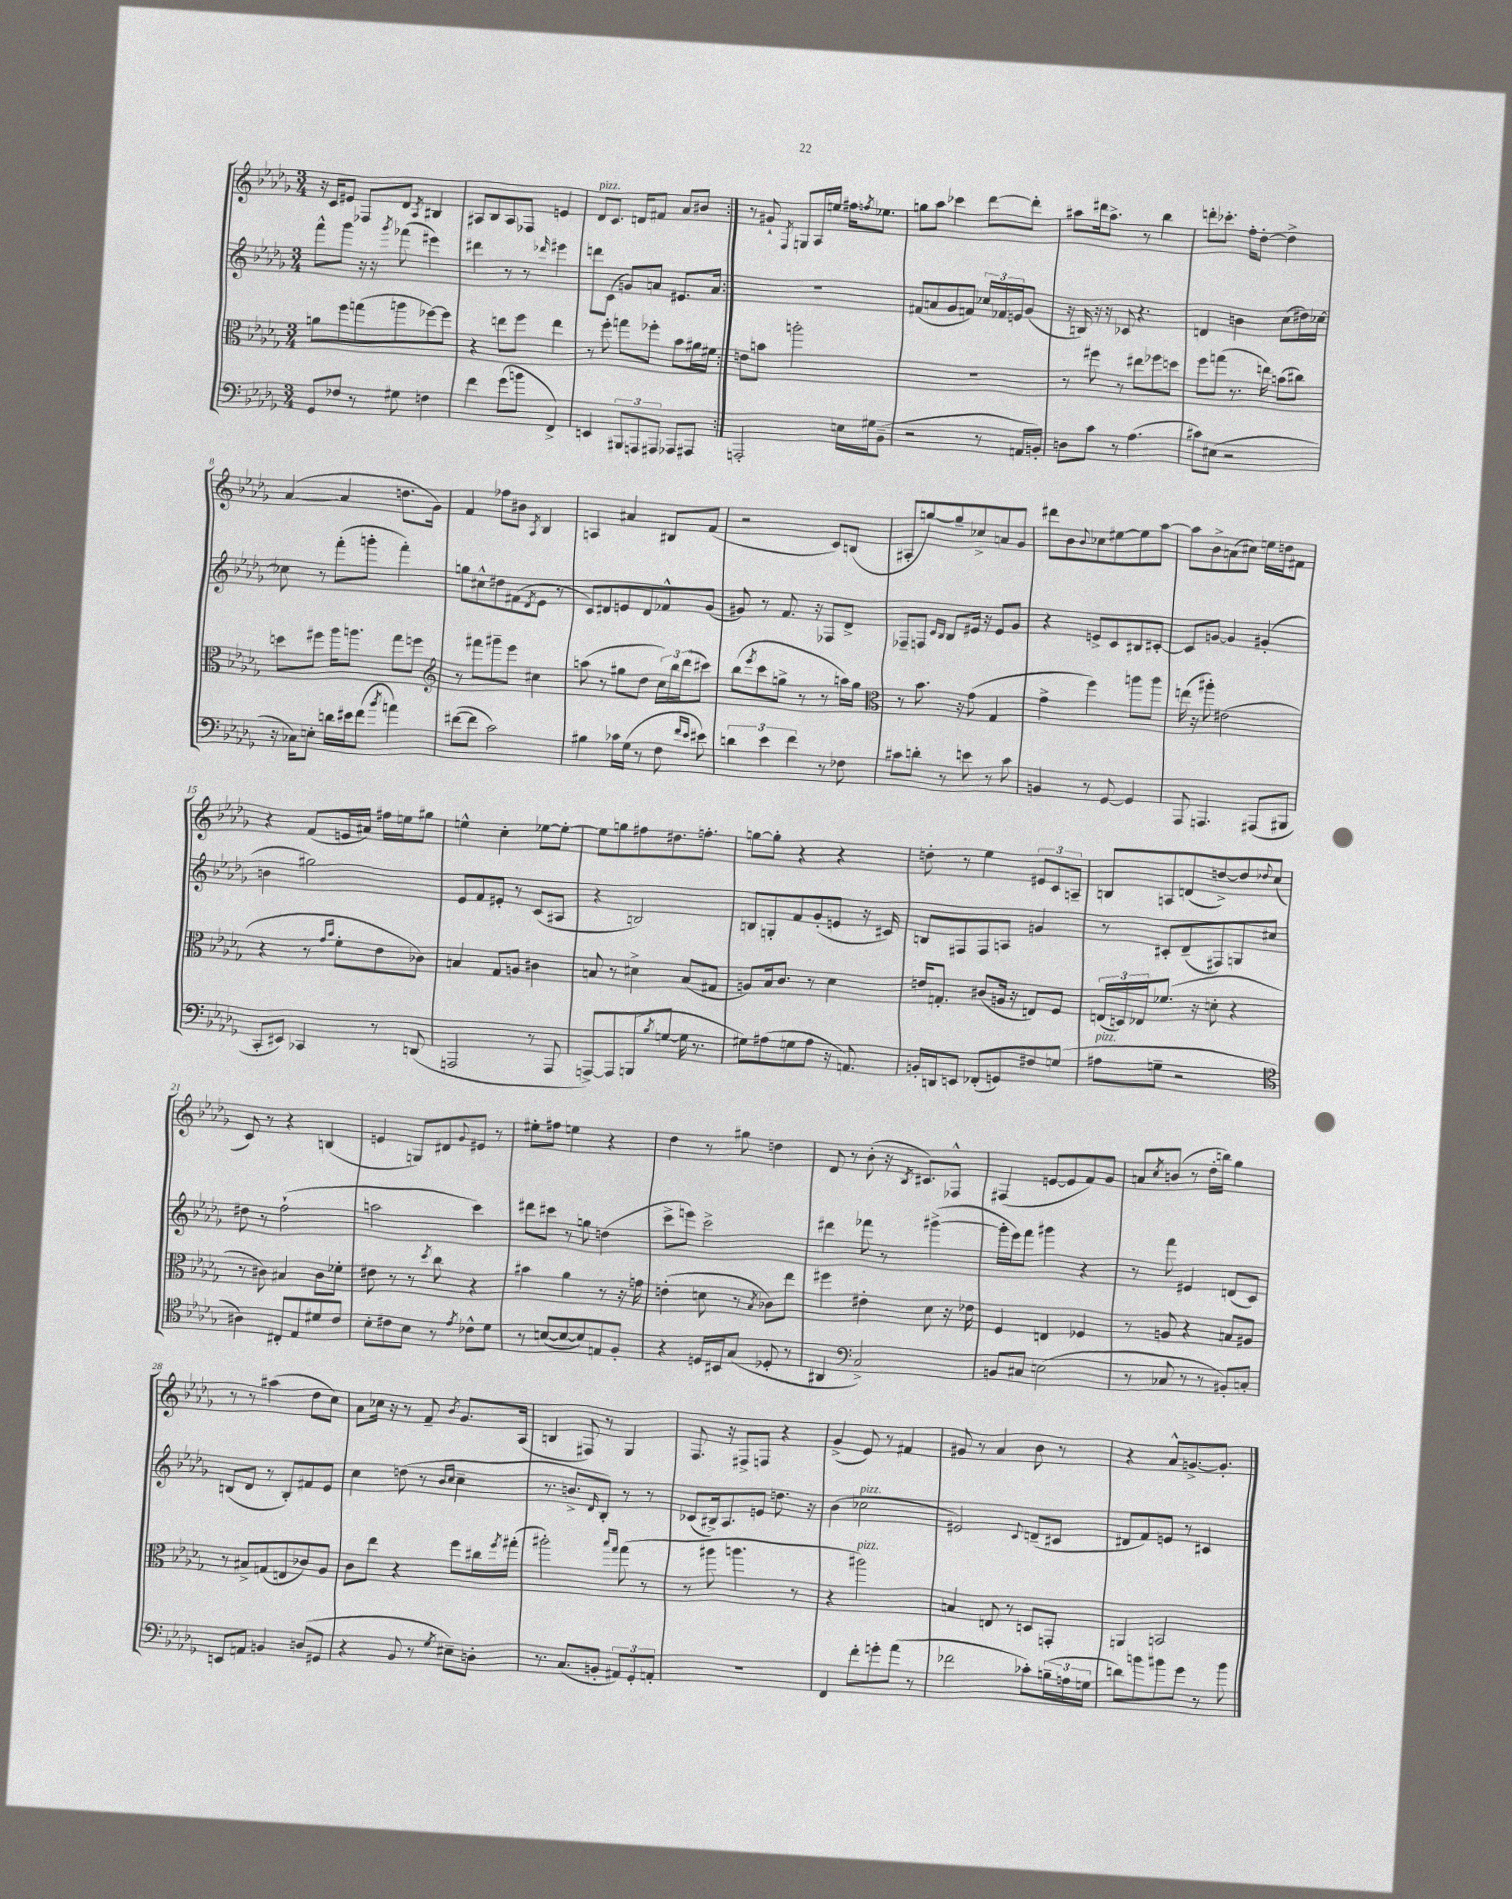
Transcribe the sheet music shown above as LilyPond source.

<<
\new StaffGroup <<
\new Staff = "s0" {
    \clef treble \key des \major \numericTimeSignature \time 3/4
    \repeat volta 2 { r16 c'16 eis'8 fes8 des'8 \acciaccatura { aes8 } bis4 |
    ais8 bes8 ais8 fes8 e'4 |
    des'8^\markup { \italic "pizz." } c'8. d'16 fis'8 aes'8 bis'8 | }
    r8 gis'8-! \acciaccatura { f8 } g8 aes16 e''16 fis''16 \acciaccatura { f''8 } ees''8. |
    g''8 aes''8 ces'''4 des'''8~ des'''8-. |
    ais''8 dis'''16 ais''8.-> r8 bes''4 |
    d'''8-. ces'''8.-. f''16-. des''8~-. des''4-> |
    aes'4~( aes'4 d''8. ges'16) |
    f'4 fes''8 bis'8 \acciaccatura { aes8 } bes4 |
    a4 ais'4 bis8 f'8( |
    r2 c'8) b8( |
    ais8-. g''8~) g''8-- ces''8-> a'8 ges'8 |
    dis'''8 bes'8 \appoggiatura { bes'8 } ces''8 eis''8~ eis''8 aes''8~ |
    aes''8 bes'8-> a'8( cis''8) e''16 d''16 fis'8 |
    r4 f'8( e'16 ais'16) fis''16 e''16 gis''8 |
    e''4-^ c''4-. ees''8~ ees''8~-. |
    ees''8 g''8 fis''8 dis''8. f''8.-. |
    g''8~ g''8-. r4 r4 |
    d''8-. r8 ees''4 \tuplet 3/2 { eis'8 c'8 a8-- } |
    b8 a8 d'8( d''8~->) d''8 \appoggiatura { des''8 } c''8( |
    c'8) r8 r4 b4( |
    e'4 g8) dis'8 \appoggiatura { ges'8 } eis'8 r8 |
    eis''8-. fis''8 e''4 r4 |
    des''4 r8 gis''8 d''4 |
    des'8 r8 bes'8-.( r16 \acciaccatura { bes8 } cis'8.) fes8-^ |
    fis4( e'8~ e'8 f'8) ges'8 |
    a'8 \acciaccatura { c''8 } b'8( r8 des''16-. b''16) ges''4 |
    r8 r8 ais''4( des''8 c''8) |
    aes'8 ces''16 r16 r8 f'8-- \acciaccatura { bes'8 } ges'8. aes16( |
    b4 fis8) r8 ges4 |
    f8. r16 fis8-> f8 r4 |
    ges'4->( ees'8) r8 fis'4 |
    gis'8 r8 aes'4 bes'8 r8 |
    r4 aes'8-^ g'8.~-> g'8.-. \bar "|." |
}
\new Staff = "s1" {
    \clef treble \key des \major \numericTimeSignature \time 3/4
    \repeat volta 2 { f'''8-^ ges'''8 r16 r16 \acciaccatura { ges'''8 } fes'''8( eis'''4) |
    dis'''4 r8 r8 \grace { des'''16 } eis'''4 |
    d'''8 c'8( g'8) a'8 eis'8. a'16 | }
    R2. |
    fis'8( a'8 ges'8 f'8) \tuplet 3/2 { ces''16 fes'16 e'16 } ges'8( |
    r16 b16) r16 r16 ces'8 r4. |
    d'4 b'4 c''8( dis''16) ces''16~ |
    ces''8 r8 f'''8-.( g'''8-. f'''4-.) |
    g''8 cis''8-^ dis''8 fis'8( \acciaccatura { des'8 } ees'8 r8 |
    c'8) dis'8 e'8 dis'8 fes'8-^ ges'8( |
    gis'8) r8 f'8. r16 fes8 des'8-> |
    fes8-- f8 \grace { c'16 bes16 } bes8 eis'16 r16 eis'8 ges'8 |
    r4 e'8-> c'8 bis8 cis'8~-. |
    cis'8 g'8~ g'4 gis'4-.( |
    b'4 gis''2) |
    ees'8 f'8 eis'8-. r8 c'8( ais8 |
    r4 b2) |
    b8 g8-. f'8 ges'8-.( e'8 r16 cis'16) |
    b8 fis8 fis8 a8 g'4 |
    r8 cis'8-. des'8--( fis8) g8 cis''8 |
    dis''8 r8 f''2-!( |
    a''2 c'''4) |
    dis'''8 cis'''8 r8 g''8 d''4( |
    c'''8-> e'''8) c'''2-> |
    dis'''4 fes'''8 r8 gis'''4~->( |
    gis'''16-. ees'''16) f'''8 gis'''4 r4 |
    r8 f'''8 eis'4 d'8( c'8) |
    b8( des'8 r8 b8-.) fis'8 ees'8 |
    c''4 d''8( r8 \grace { bes'16 c''16 } c''4-- |
    r8. b'8.-> \grace { des'16 } bes8-.) r8 r8 |
    ces'8( bis16->) aes8. e'8 d''8. r16 |
    bes'4( ces''2^\markup { \italic "pizz." } |
    eis'2) \appoggiatura { c'8 } d'8--( cis'8 |
    dis'8 f'8) e'8 r8 cis'4 \bar "|." |
}
\new Staff = "s2" {
    \clef alto \key des \major \numericTimeSignature \time 3/4
    \repeat volta 2 { a'8 f''8 g''8( a''8 fes''8~) fes''8 |
    r4 e''8 f''8 e''4 |
    r8 f''8-. g''8 fes''8-. bes'8 ais'16 fis'16 | }
    e'8 b'8 a''2-. |
    R2. |
    r8 fis''8 r8 eis''8 fes''8 d''8 |
    f''8 g''8( r8. e''16) b'8( cis''8) |
    d''8 fis''8 aes''16 a''8. ges''8 f''8 |
    \clef treble r8 fis'''8 gis'''8-- ees'''8 cis''4 |
    a''8( r8 gis''8 des''8 \tuplet 3/2 { c''16) bes''16 des'''16( } cis'''8) |
    bes''8( \acciaccatura { ees'''8 } c'''8 g''8-> r8 r8 a''16) g''16 |
    \clef alto r8 bes'8. r16 ges'8( ges4 |
    ges'4-> f''4) a''8 a''8 |
    e''16( r16 ais''8-.) eis'2( |
    r4 r8 \grace { ges'16 bes'16 } f'8-. ees'8 ces'8) |
    b4 ges8 a8 cis'4 |
    b8 r8 dis'4-> b8( gis8 |
    a8) bes16 c'8. r8 des'4 |
    e'16 g8.-. cis'8( a16 r16 e8) f8 |
    \tuplet 3/2 { e16( d16) ees16 } fes'8.( r16 d'8-. r4 |
    r8 cis'8) bis4 cis'8 fes'8-. |
    eis'8 r8 r8 \acciaccatura { des''8 } c''8 r4 |
    bis'4 aes'4 r8 r16 g'16 |
    e'4-.( d'8 r8 \acciaccatura { bes8 } ces'8) ees''8 |
    fis''4 eis'4-. des'8 r16 ees'16 |
    f4 e4 fes4 |
    r8 a8 r4 b8 ais8 |
    r8 bis8-> g8( e8 ces'8) aes8 |
    c'8 ees''8 r4 f''8 cis''16 \acciaccatura { f''8 } gis''16-.( |
    ais''2-.) \grace { bes''16 ges''16 } ges''8( r8 |
    r8 ais''8 a''4. r8 |
    r4 ais''2^\markup { \italic "pizz." }) |
    b4 e8 r8 d8 g,8-. |
    a,4 b,2 \bar "|." |
}
\new Staff = "s3" {
    \clef bass \key des \major \numericTimeSignature \time 3/4
    \repeat volta 2 { ges,8 fes8 r8 gis8 f4 |
    f'4 ges'8( b'8 f,4->) |
    e,4 \tuplet 3/2 { bis,,8 a,,8 ais,,8 } aes,,8 ais,,8 | }
    a,,2-. e16 gis16 bes,8--( |
    r2 r8 a,16 b,16-.) |
    d8 c'8 r8 aes4.( |
    cis'8) eis8( r2 |
    r16 ces16) e8-. d'16 eis'16 f'8( \acciaccatura { bes'8 } a'4) |
    fis'8~( fis'8 c'2) |
    bis4 ces'16 ges16( r8 f8 \grace { f'16 ees'16 } eis'8) |
    \tuplet 3/2 { d'4 ees'4 f'4 } r8 fes8 |
    cis'8 d'8-. r8 e'8 r8 cis'8 |
    b,4 r8 ges,8~ ges,4 |
    aes,,8 a,,4. ais,,8( bis,,8 |
    c,8-. eis,8) ces,4 r8 d,8( |
    a,,2 r8 a,,8 |
    a,,8~->) a,,8 b,,8( \acciaccatura { bes8 } g8~ g16 r8. |
    gis8) ais8( g8 ais8 r16 a,8.) |
    b,16-. d,16 e,8 fes,8-.( g,8) fis8 g8( |
    ais8^\markup { \italic "pizz." } g8-- r2 |
    \clef tenor ais4) cis8-. ees8 dis'8 c'8 |
    bes8-. cis'8 bes8 r8 \acciaccatura { ees'8 } ces'8-^ des'8 |
    r8 b8~( b8~ b8) e8 f8-. |
    r4 d16 bis,16 ges8( des8-. r8 |
    ais,4 \clef bass c2->) |
    b,8 cis8 e2( |
    r8 ces8 r8 r8 bis,8-.) c8-. |
    e,8 a,8 b,4 d8( gis,8 |
    r4 bes,8 r8 \acciaccatura { ges8 } eis8--) d8-. |
    r8. c8.( b,8-. \tuplet 3/2 { ais,8) ges,8-. a,8-. } |
    R2. |
    f,4 f'8-. g'8-. aes'8( r8 |
    fes'2 ces'8-.) \tuplet 3/2 { b16--( a16 g16 } |
    d'8) b'8 bis'8 ges'8 r8 bis'8 \bar "|." |
}
>>
>>
